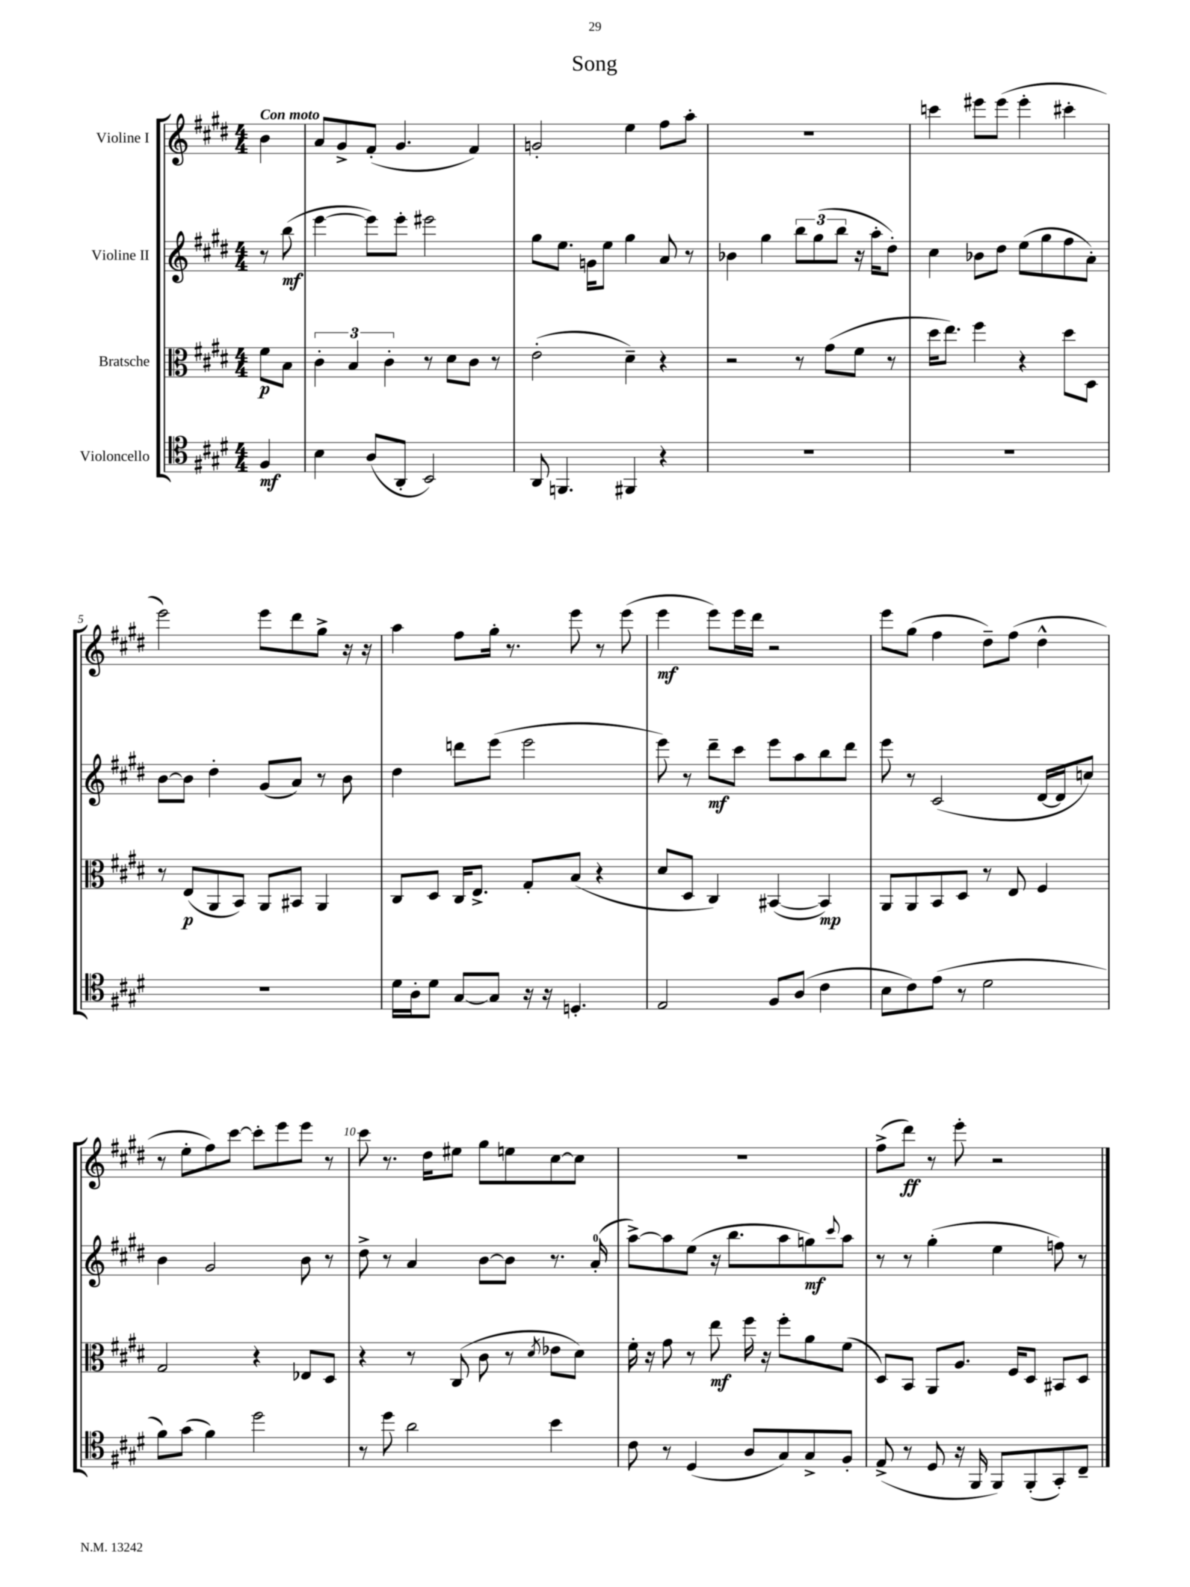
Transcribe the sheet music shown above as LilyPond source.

\header { title = "Song" }
<<
\new StaffGroup <<
\new Staff = "s0" \with { instrumentName = "Violine I" } {
    \clef treble \key e \major \numericTimeSignature \time 4/4 \partial 4 \tempo "Con moto"
    b'4 |
    a'8 gis'8-> fis'8-.( gis'4. fis'4) |
    g'2-. e''4 fis''8 a''8-. |
    R1 |
    c'''4 eis'''8 eis'''8( eis'''4-. cis'''4-. |
    e'''2) e'''8 dis'''8 gis''8-> r16 r16 |
    a''4 fis''8 gis''16-. r8. e'''8 r8 e'''8( |
    e'''4\mf e'''8) e'''16 dis'''16 r2 |
    e'''8 gis''8( fis''4 dis''8--) fis''8( dis''4-^ |
    r8 e''8-. fis''8) cis'''8~ cis'''8-. e'''8 e'''8 r8 |
    cis'''8 r8. dis''16 eis''8 gis''8 e''8 cis''8~ cis''8 |
    R1 |
    fis''8->( dis'''8\ff) r8 e'''8-. r2 \bar "|." |
}
\new Staff = "s1" \with { instrumentName = "Violine II" } {
    \clef treble \key e \major \numericTimeSignature \time 4/4 \partial 4
    r8 b''8\mf( |
    e'''4~ e'''8) e'''8-. eis'''2 |
    gis''8 e''8. g'16 e''8 gis''4 a'8 r8 |
    bes'4 gis''4 \tuplet 3/2 { b''8 gis''8( b''8 } r16 a''16-. dis''8-.) |
    cis''4 bes'8 dis''8 e''8( gis''8 fis''8 a'8-.) |
    b'8~ b'8 dis''4-. gis'8( a'8) r8 b'8 |
    dis''4 d'''8 e'''8( e'''2 |
    e'''8) r8 dis'''8--\mf cis'''8 e'''8 a''8 b''8 dis'''8 |
    e'''8 r8 cis'2( dis'16~ dis'16 c''8) |
    b'4 gis'2 b'8 r8 |
    dis''8-> r8 a'4 b'8~ b'8 r8. a'16-0-.( |
    a''8~->) a''8 e''8( r16 b''8. a''8 g''8\mf) \appoggiatura { cis'''8 } a''8 |
    r8 r8 gis''4-.( e''4 f''8) r8 \bar "|." |
}
\new Staff = "s2" \with { instrumentName = "Bratsche" } {
    \clef alto \key e \major \numericTimeSignature \time 4/4 \partial 4
    fis'8\p b8 |
    \tuplet 3/2 { cis'4-. b4 cis'4-. } r8 dis'8 cis'8 r8 |
    e'2-.( dis'4--) r4 |
    r2 r8 gis'8( fis'8 r8 |
    dis''16 e''8.) fis''4 r4 dis''8 dis8 |
    r8 e8\p( a,8 b,8) a,8 bis,8 a,4 |
    cis8 dis8 cis16 e8.-> gis8-. b8( r4 |
    dis'8 dis8 cis4) bis,4~( bis,4\mp) |
    a,8 a,8 b,8 dis8 r8 e8 fis4 |
    gis2 r4 ees8 dis8 |
    r4 r8 cis8( cis'8 r8 \acciaccatura { dis'8 } ees'8 dis'8) |
    fis'16-. r16 gis'8 r8 e''8\mf fis''16 r16 fis''8-. a'8 fis'8( |
    dis8) b,8 a,8 a8. fis16 dis8 bis,8 dis8 \bar "|." |
}
\new Staff = "s3" \with { instrumentName = "Violoncello" } {
    \clef tenor \key e \major \numericTimeSignature \time 4/4 \partial 4
    fis4\mf |
    b4 a8( a,8-. b,2) |
    a,8 f,4. fis,4 r4 |
    R1 |
    R1 |
    R1 |
    dis'16 a16-. dis'8 gis8~ gis8 r16 r16 d4.-. |
    e2 fis8 a8( cis'4 |
    b8 cis'8) e'8( r8 dis'2 |
    fis'8) gis'8( fis'4) dis''2 |
    r8 dis''8 a'2 b'4 |
    cis'8 r8 dis4( a8 gis8) gis8-> fis8-. |
    e8->( r8 dis8 r16 fis,16 fis,8) fis,8-.( gis,8-.) cis8-- \bar "|." |
}
>>
>>
\layout { \context { \Score \override BarNumber.break-visibility = ##(#f #t #t) barNumberVisibility = #(every-nth-bar-number-visible 5) } }
